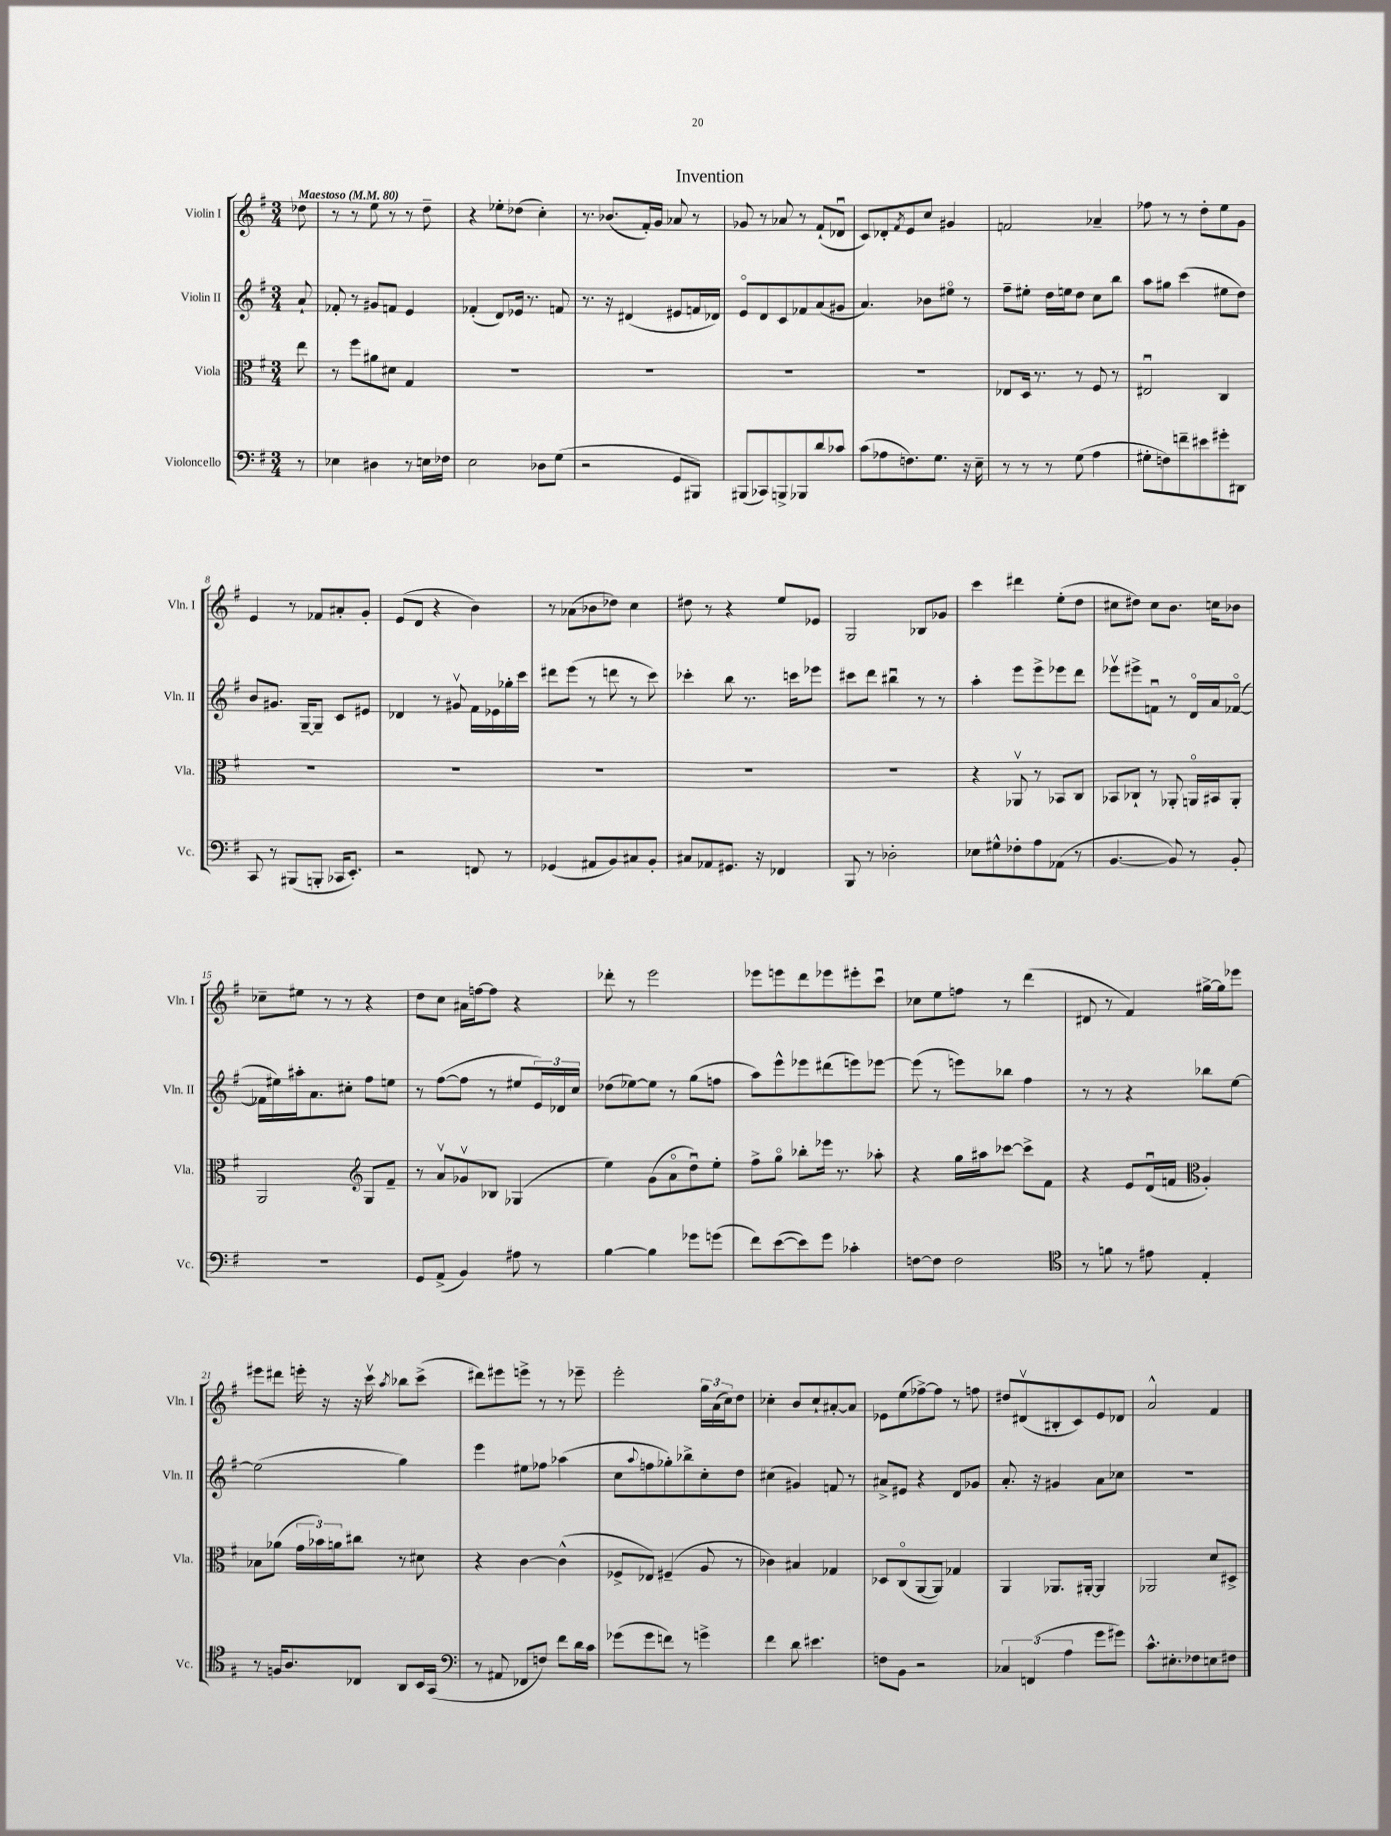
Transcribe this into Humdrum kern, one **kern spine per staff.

**kern	**kern	**kern	**kern
*staff4	*staff3	*staff2	*staff1
*clefF4	*clefC3	*clefG2	*clefG2
*k[f#]	*k[f#]	*k[f#]	*k[f#]
*M3/4	*M3/4	*M3/4	*M3/4
*MM80	*MM80	*MM80	*MM80
8r	8ee	8a`	8dd-
=	=	=	=
4E-	8r	8f-'	8r
.	8ff#	8r	8r
4D#	8a#	8g#	8ee
.	8d#	8f	8r
8r	4G	4e	8r
16E	.	.	8dd~
16F-	.	.	.
=	=	=	=
2E	2.r	(4f-'	4r
.	.	8d)	8ee-'
.	.	16e-	(8dd-
.	.	8.r	.
8D-	.	.	4cc')
(8G	.	8f	.
=	=	=	=
2r	2.r	8.r	8.r
.	.	16r	(8.b-
.	.	(4d#	.
.	.	.	16f#')
.	.	.	16g
8GG	.	8e#	8a-
8BBB#)	.	16f	8r
.	.	16d-)	.
=	=	=	=
(8BBB#	2.r	8eo	8g-
8CC-)	.	8d	8r
8BBB^	.	8c	8a-
8BBB-	.	8f-	8r
8d	.	(8a	(8f#`
8c-	.	8g#	8d-u
=	=	=	=
(8c	2.r	4.a)	8c)
8A-	.	.	8d-'
.	.	.	8qf#
8.F)	.	.	8e
.	.	8b-	8cc
8.G	.	.	.
.	.	8ee#o	4g#
16r	.	8r	.
16E~	.	.	.
=	=	=	=
8r	8E-	8ff#~	2f
8r	16D	8ee#'	.
.	8.r	.	.
8r	.	16dd	.
.	.	16ee	.
(8G	8r	8dd	.
4A	8F#	8cc	4a-~
.	8r	8bb	.
=	=	=	=
8G#'	2E#u	8aa	8ff-
8F)	.	8gg#	8r
8f~	.	(4ccc	8r
8e#	.	.	8dd'
8g#'	4C	8ee#	8ee
8DD#	.	8dd)	8g
=	=	=	=
8CC	2.r	8b	4e
8r	.	8.g#	.
(8BBB#	.	.	8r
.	.	[16G~	.
8BBB'	.	8G~]	8f-
16CC-	.	8c	8a#'
8.EE')	.	.	.
.	.	8e#	8g'
=	=	=	=
2r	2.r	4d-	(8e
.	.	.	8d
.	.	8r	4r
.	.	8g#v	.
8FF	.	16f#	4b)
.	.	16e-	.
8r	.	16gg-'	.
.	.	16ccc	.
=	=	=	=
(4GG-	2.r	8ddd#	8r
.	.	(8eee	(8a-
8AA#	.	8r	8b-
8BB)	.	8ddd	8dd-)
8C#	.	8r	4cc
8BB'	.	8ccc)	.
=	=	=	=
8C#	2.r	4ccc-'	8dd#
8AA-	.	.	8r
8.GG#	.	8bb	4r
.	.	8.r	.
16r	.	.	.
4FF-	.	.	8ee
.	.	16ccc	.
.	.	8eee-	8e-
=	=	=	=
8BBB	2.r	8ccc#	2G
8r	.	8ddd	.
2D-'	.	4bb#u	.
.	.	8r	8B-
.	.	8r	8g-
=	=	=	=
8E-	4r	4aa'	4ccc
8G#^^	.	.	.
8F-'	8AA-v	8eee	4ddd#
8A	8r	8eee^	.
(8AA-	8BB-	8eee-	(8ee'
8r	8C	8ddd	8dd
=	=	=	=
[4.BB	8BB-	8eee-v	8cc#
.	8C-`	8eee#^	8dd#)
.	8r	8fu	8cc#
8BB])	8AA-'	8r	8.b
8r	16AAo	16do	.
.	16BB#	16a	16cc
8BB'	8AA'	([8f-o	8b-
=	=	=	=
2.r	2AA	16f-]	8cc-~
.	.	16ee#)	.
.	.	16aa#'	8ee#
.	.	8.a	.
.	.	.	8r
.	.	8cc#'	8r
*	*clefG2	*	*
.	8G	8ff#	4r
.	8f#~	8ee	.
=	=	=	=
8GG	8r	8r	8dd
(8AA^	8av	([8ff#	8cc
4BB)	8g-v	8ff#]	16a#
.	.	.	[16ff
.	8B-	8r	8ff]
8A#	(4G-	8ee#	4r
8r	.	24e)	.
.	.	24d-	.
.	.	24cc	.
=	=	=	=
[4B	4ee)	(8dd-	8ddd-'
.	.	[8ee-)	8r
4B]	(8g	8ee-]	2eee
.	8ao	8r	.
8g-	8ddu)	(8gg	.
(8g	8ee'	8ff	.
=	=	=	=
8f#)	8ff#^	8aa)	8eee-
([8e	8ggo	8eee^^	8eee
8e])	8bb-'	8eee-	8ddd
8g	16eee-	(8ddd#	8eee-
.	8.r	.	.
4c-'	.	8eee)	8eee#'
.	8aa-'	[8eee-	8cccu
=	=	=	=
[8F	4r	(8eee-]	8cc-
8F]	.	8r	8ee
2F	16gg	8eee)	8ff
.	16aa#	.	.
.	[8ccc-	8bb-	8r
.	8ccc-^]	4ff#	(4ddd
.	8f#	.	.
=	=	=	=
*clefC4	*	*	*
8r	4r	8r	8d#
8f	.	8r	8r
8r	8e	4r	4f#)
8e#	(16du	.	.
.	16f	.	.
*	*clefC3	*	*
4E'	4A')	8bb-	[16gg#^
.	.	.	16gg#]
.	.	[8ee	8eee-
=	=	=	=
8r	8B-	(2ee]	8eee#
16F	(8a-	.	8ddd#
8.A	.	.	.
.	24g	.	16eee'
.	24b-)	.	.
.	.	.	16r
.	24a	.	.
8C-	8cc#	.	16r
.	.	.	16cccv
.	.	.	8qaa
8AA	8r	4gg)	8bb-
16BB	8d#	.	(8ccc^
(16GG	.	.	.
=	=	=	=
*clefF4	*	*	*
8r	4r	4eee	8ddd#)
8AA#	.	.	8eee#
8FF-	[4c	8ee#	8eee^
8F)	.	8ff-	8r
8f#	(4c^^]	(4aa-	8r
16d	.	.	8eee-~
16c	.	.	.
=	=	=	=
(8g-	8F-^	8cc	2eee'
.	.	8qqaa	.
8g-	8E-)	8ff	.
8f)	(4F#~	8gg-')	.
8r	.	8bb-^	.
4g^	8A	8cc'	24gg
.	.	.	(24a
.	.	.	24cc)
.	8r	8dd	8dd
=	=	=	=
4f#	4c-)	(4cc#	4cc-'
8d	4B#	4g#)	8b
4.e#	.	.	8cc-`
.	4G-	8f	[8a#'
.	.	8r	8a#]
=	=	=	=
8F	8D-	8a#^	8e-
8BB	(8Co	8e#	(8ee
2r	[8AA	4r	[8ff-^)
.	8AA])	.	8ff-]
.	4G-	8d	8r
.	.	8g-	8ff
=	=	=	=
6C-	4AA	8.a'	8dd#
.	.	.	(8d#v
(6FF	.	.	.
.	.	16r	.
.	8.AA-	4g#	8B#'
6A	.	.	.
.	.	.	8c)
.	[16AA#'	.	.
8g	4AA#]	8a	8e
8g#)	.	8cc-	8d-
=	=	=	=
8.c^^	2AA-	2.r	2a^^
8.E#'	.	.	.
8F-	.	.	.
8E	8d	.	4f#
8F#	8D#^	.	.
==	==	==	==
*-	*-	*-	*-
